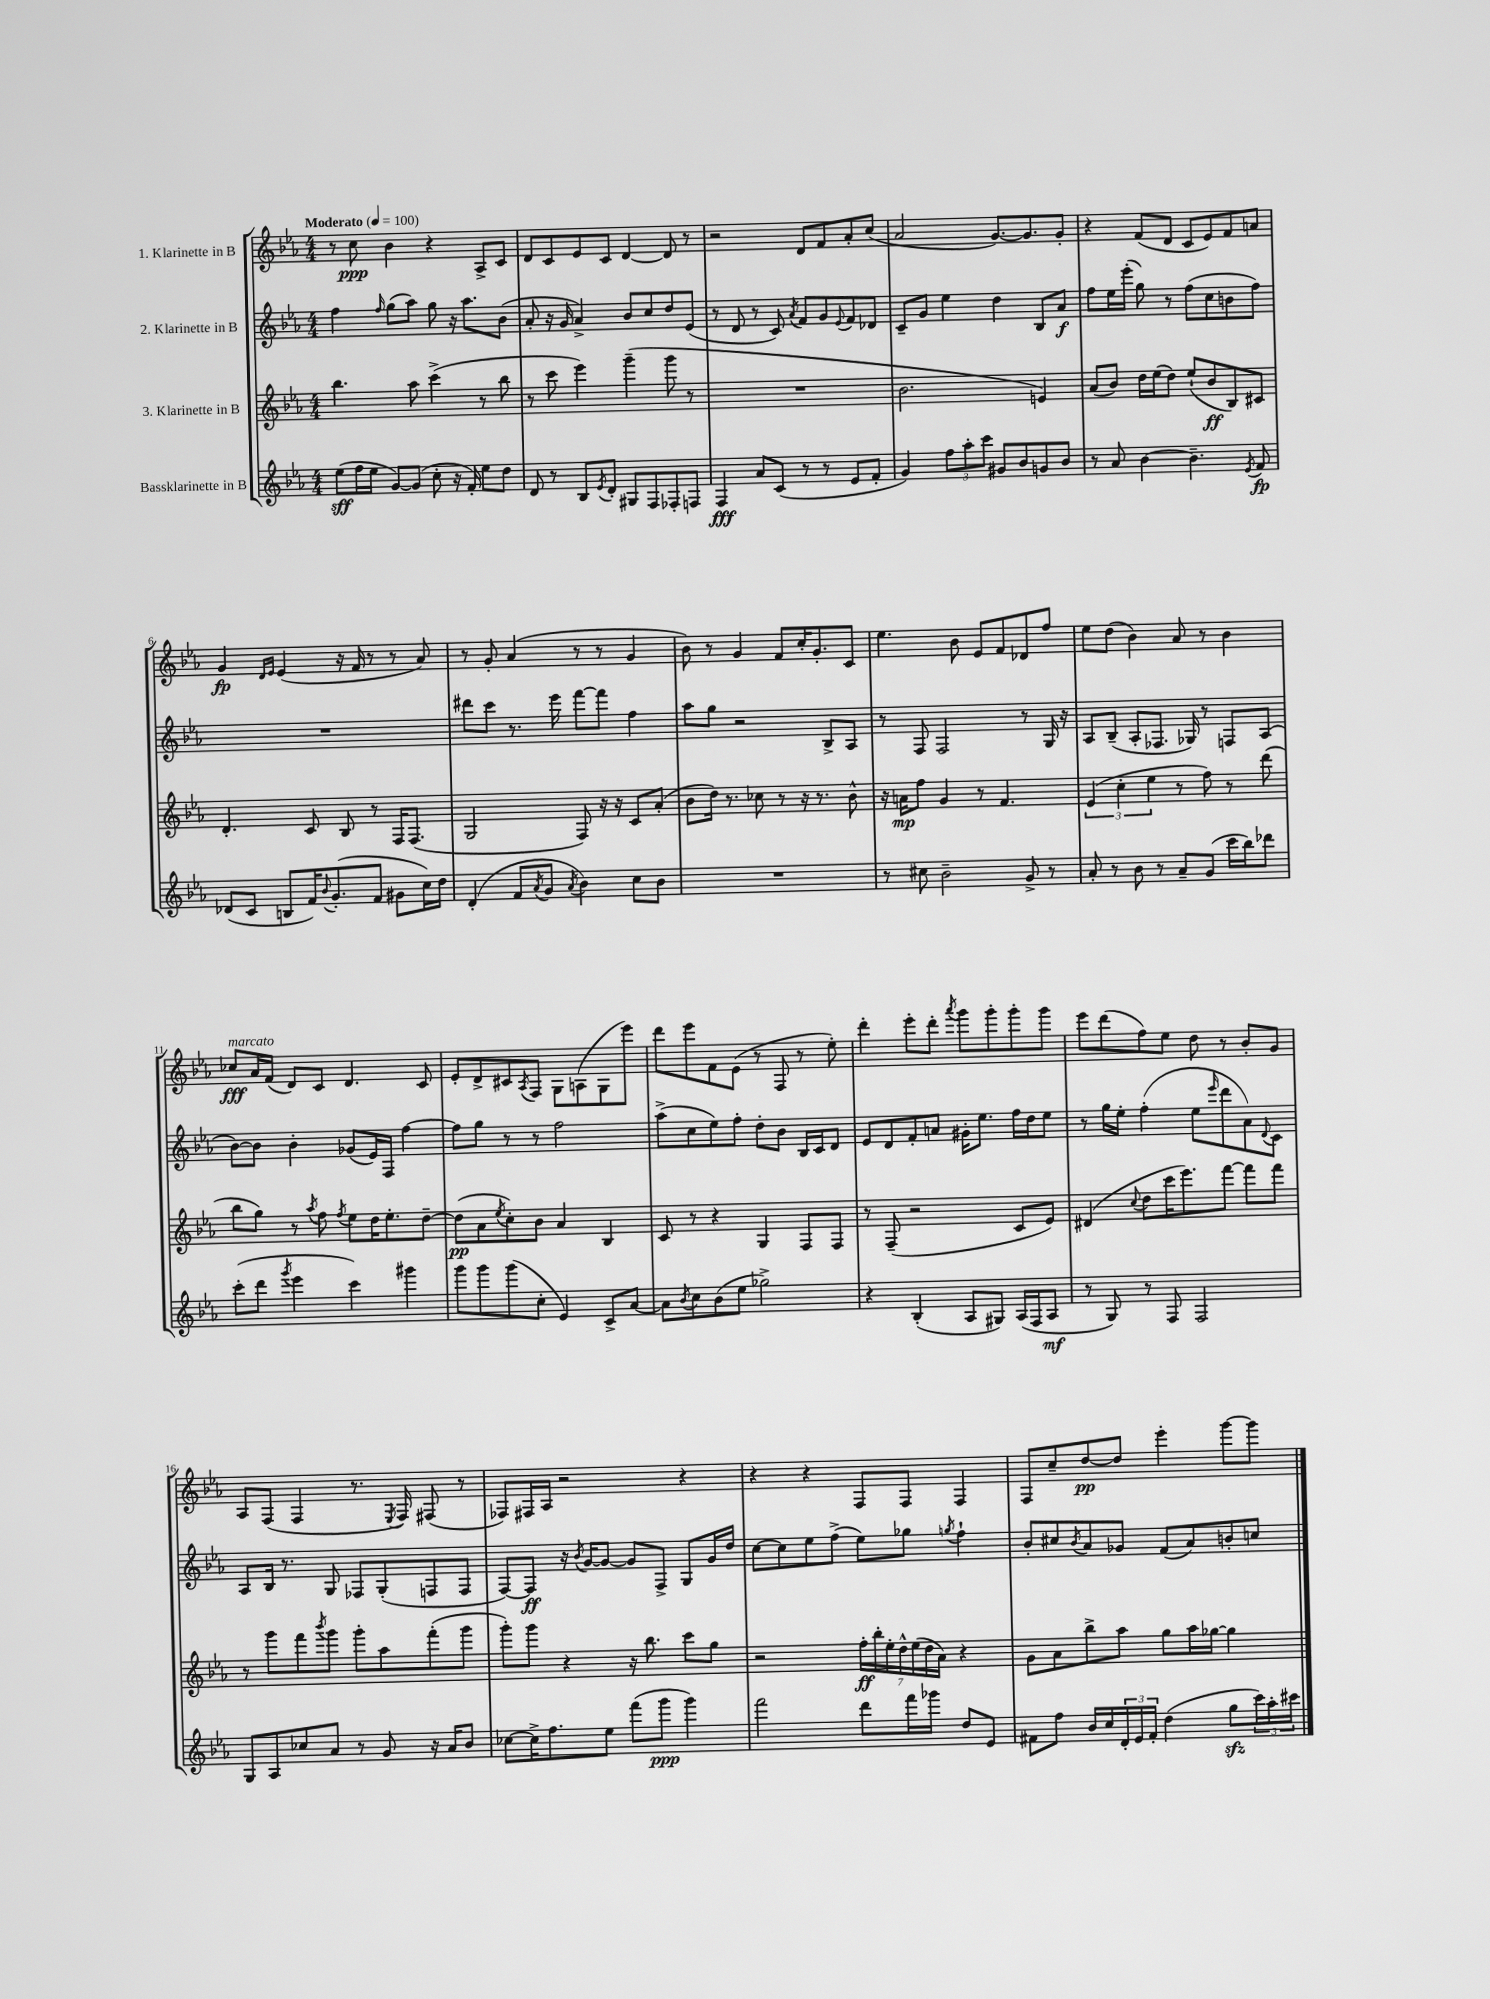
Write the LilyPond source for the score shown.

<<
\new StaffGroup <<
\new Staff = "s0" \with { instrumentName = "1. Klarinette in B" } {
    \clef treble \key ees \major \numericTimeSignature \time 4/4 \tempo "Moderato" 4 = 100
    r8 c''8\ppp bes'4 r4 aes8-> c'8 |
    d'8 c'8 ees'8 c'8 d'4~ d'8 r8 |
    r2 d'8 f'8 aes'8-. c''8( |
    aes'2 g'8.~) g'8. g'8-. |
    r4 f'8( d'8 c'8 ees'8) f'8 a'8 |
    g'4\fp \grace { d'16 ees'16 } ees'4( r16 f'16 r8 r8 aes'8) |
    r8 g'8-. aes'4( r8 r8 g'4 |
    bes'8) r8 g'4 f'8 c''16-. g'8.-. c'8 |
    ees''4. bes'8 ees'8 f'8 des'8 f''8 |
    ees''8 d''8( bes'4) aes'8 r8 bes'4 |
    ces''8\fff^\markup { \italic "marcato" } aes'16 f'16( d'8) c'8 d'4. c'8 |
    ees'8-. d'8-> cis'8 \acciaccatura { aes8 } f8 g8 a8( g8 ees'''8) |
    d'''8 ees'''8 f'8 ees'8( r8 f8 r8 ees''8-.) |
    d'''4-. ees'''8-. d'''8-. \acciaccatura { aes'''8 } g'''8 g'''8-. g'''8-. g'''8 |
    ees'''8 d'''8( f''8) ees''8 d''8 r8 bes'8-. g'8 |
    aes8 f8( f4 r8. \acciaccatura { ees8 } f16) fis8( r8 |
    fes8) fis16 aes16 r2 r4 |
    r4 r4 f8 f8 f4 |
    f8 c''8-- d''8~\pp d''8 ees'''4-. g'''8~ g'''8 \bar "|." |
}
\new Staff = "s1" \with { instrumentName = "2. Klarinette in B" } {
    \clef treble \key ees \major \numericTimeSignature \time 4/4
    f''4 \grace { f''16 } g''8( aes''8) g''8 r16 aes''8. bes'8( |
    aes'8-. r16 g'16 aes'4->) bes'8 c''8 d''8 ees'8( |
    r8 d'8 r8 c'8) \acciaccatura { aes'8 } f'8 g'8 \appoggiatura { ees'8 } f'8 des'8 |
    c'8-- g'8 ees''4 d''4 bes8 aes'8\f |
    f''8 ees''16 ees'''16-.( g''8) r8 f''8( c''8 b'8 f''8) |
    R1 |
    dis'''8 c'''8 r8. ees'''16 f'''8~ f'''8 f''4 |
    aes''8 g''8 r2 bes8-> aes8 |
    r8 f8 f2 r8 g16 r16 |
    aes8 bes8--( aes8-. fes8. ges16) r8 f8 aes8( |
    bes'8~) bes'8 bes'4-. ges'8( ees'16) f16 f''4~ |
    f''8 g''8 r8 r8 f''2 |
    aes''8->( c''8 ees''8) f''8-. d''8-. bes'8 bes16 c'16 d'8 |
    ees'8 d'8 f'8-. a'8 gis'16-. ees''8. f''16 d''16 ees''8 |
    r8 g''16 ees''16-. f''4-.( ees''8 \grace { ees'''16 } d'''8 aes'8) \appoggiatura { d'8 } c'8 |
    aes8 bes16 r8. g8 fes8 g8-.( f8 f8 |
    f8~) f8\ff r16 \acciaccatura { bes'8 } g'16~ g'8~ g'8 f8-> g8 g'16 d''16 |
    c''8~ c''8 ees''8 f''8->( ees''8) ges''8 \acciaccatura { g''8 } f''4-! |
    bes'8-. cis''8 \acciaccatura { bes'8 } aes'8 ges'8 f'8( aes'8) b'8-. c''8 \bar "|." |
}
\new Staff = "s2" \with { instrumentName = "3. Klarinette in B" } {
    \clef treble \key ees \major \numericTimeSignature \time 4/4
    bes''4. aes''8 c'''4->( r8 bes''8 |
    r8 c'''8 ees'''4) g'''4--( g'''8 r8 |
    R1 |
    bes'2. e'4) |
    aes'8( bes'8) d''16 ees''16( d''8) ees''8-!( bes'8\ff bes8) cis'8 |
    d'4.-. c'8 bes8 r8 f16 f8.( |
    g2 f8) r16 r16 c'8 aes'8-.( |
    bes'8 d''16) r8. ces''8 r8 r16 r8. bes'8-^ |
    r16 a'16\mp f''8 g'4 r8 f'4. |
    \tuplet 3/2 { ees'4( c''4-. ees''4 } r8 f''8) r8 d'''8( |
    bes''8 g''8) r8 \acciaccatura { aes''8 } f''8 \acciaccatura { f''8 } ees''8 d''16 ees''8.-. d''8~-- |
    d''8\pp( aes'8 \acciaccatura { ees''8 } c''8-.) bes'8 aes'4 bes4 |
    c'8 r8 r4 g4 f8 f8 |
    r8 f8--( r2 c'8 ees'8) |
    dis'4( \appoggiatura { c''8 } d''8 c'''16 ees'''8.) f'''8~ f'''8 f'''8 |
    r8 g'''8 f'''8 \acciaccatura { bes'''8 } g'''8 g'''8-. aes''8 f'''8-.( g'''8 |
    g'''8-.) g'''8 r4 r16 bes''8. c'''8 g''8 |
    r2 \tuplet 7/4 { f''16-.\ff bes''16-. ees''16-. d''16-^ ees''16( d''16 aes'16) } r4 |
    g'8 aes'8 bes''8-> aes''8 g''8 aes''16 ges''16~ ges''4 \bar "|." |
}
\new Staff = "s3" \with { instrumentName = "Bassklarinette in B" } {
    \clef treble \key ees \major \numericTimeSignature \time 4/4
    ees''8\sff( f''16 ees''16 g'8~) g'8( c''8-. r16 f'16-.) ees''8 d''8 |
    d'8 r8 bes8 \acciaccatura { ees'8 } d'8-. gis8 f8 fes8-. f8 |
    f4\fff aes'8 c'8( r8 r8 ees'8 f'8-. |
    g'4) \tuplet 3/2 { f''8 aes''8-. c'''8 } gis'8 bes'8 g'8 bes'8 |
    r8 aes'8 bes'4~ bes'4.-- \acciaccatura { ees'8 } f'8\fp |
    des'8( c'8 b8 f'16) \appoggiatura { bes'8 } g'8.-.( f'8 gis'8 c''16) d''16 |
    d'4-.( f'8 \acciaccatura { aes'8 } g'8 \acciaccatura { aes'8 } bes'4) c''8 bes'8 |
    R1 |
    r8 cis''8 bes'2-- g'8-> r8 |
    aes'8-. r8 bes'8 r8 aes'8-- g'8( c'''16 bes''16) des'''8 |
    c'''8-.( d'''8 \acciaccatura { g'''8 } ees'''4 c'''4) gis'''4 |
    g'''8 g'''8 g'''8( c''8-. ees'4) c'8-> aes'8~ |
    aes'8 \acciaccatura { bes'8 } c''8 bes'8( ees''8 ges''2->) |
    r4 bes4-.( aes8 gis8) aes16( f16 aes8\mf |
    r8 g8) r8 f8 f2 |
    g8 aes8 ces''8 aes'8 r8 g'8 r16 aes'16 bes'8 |
    ces''8~ ces''16-> f''8. ees''8 f'''8( g'''8\ppp g'''4) |
    f'''2 d'''8 f'''16 ges'''16 d''8 ees'8 |
    fis'8 f''8 bes'16 c''16 \tuplet 3/2 { d'16-. ees'16 fis'16-. } d''4( g''8\sfz \tuplet 3/2 { c'''16) aes''16-. cis'''16 } \bar "|." |
}
>>
>>
